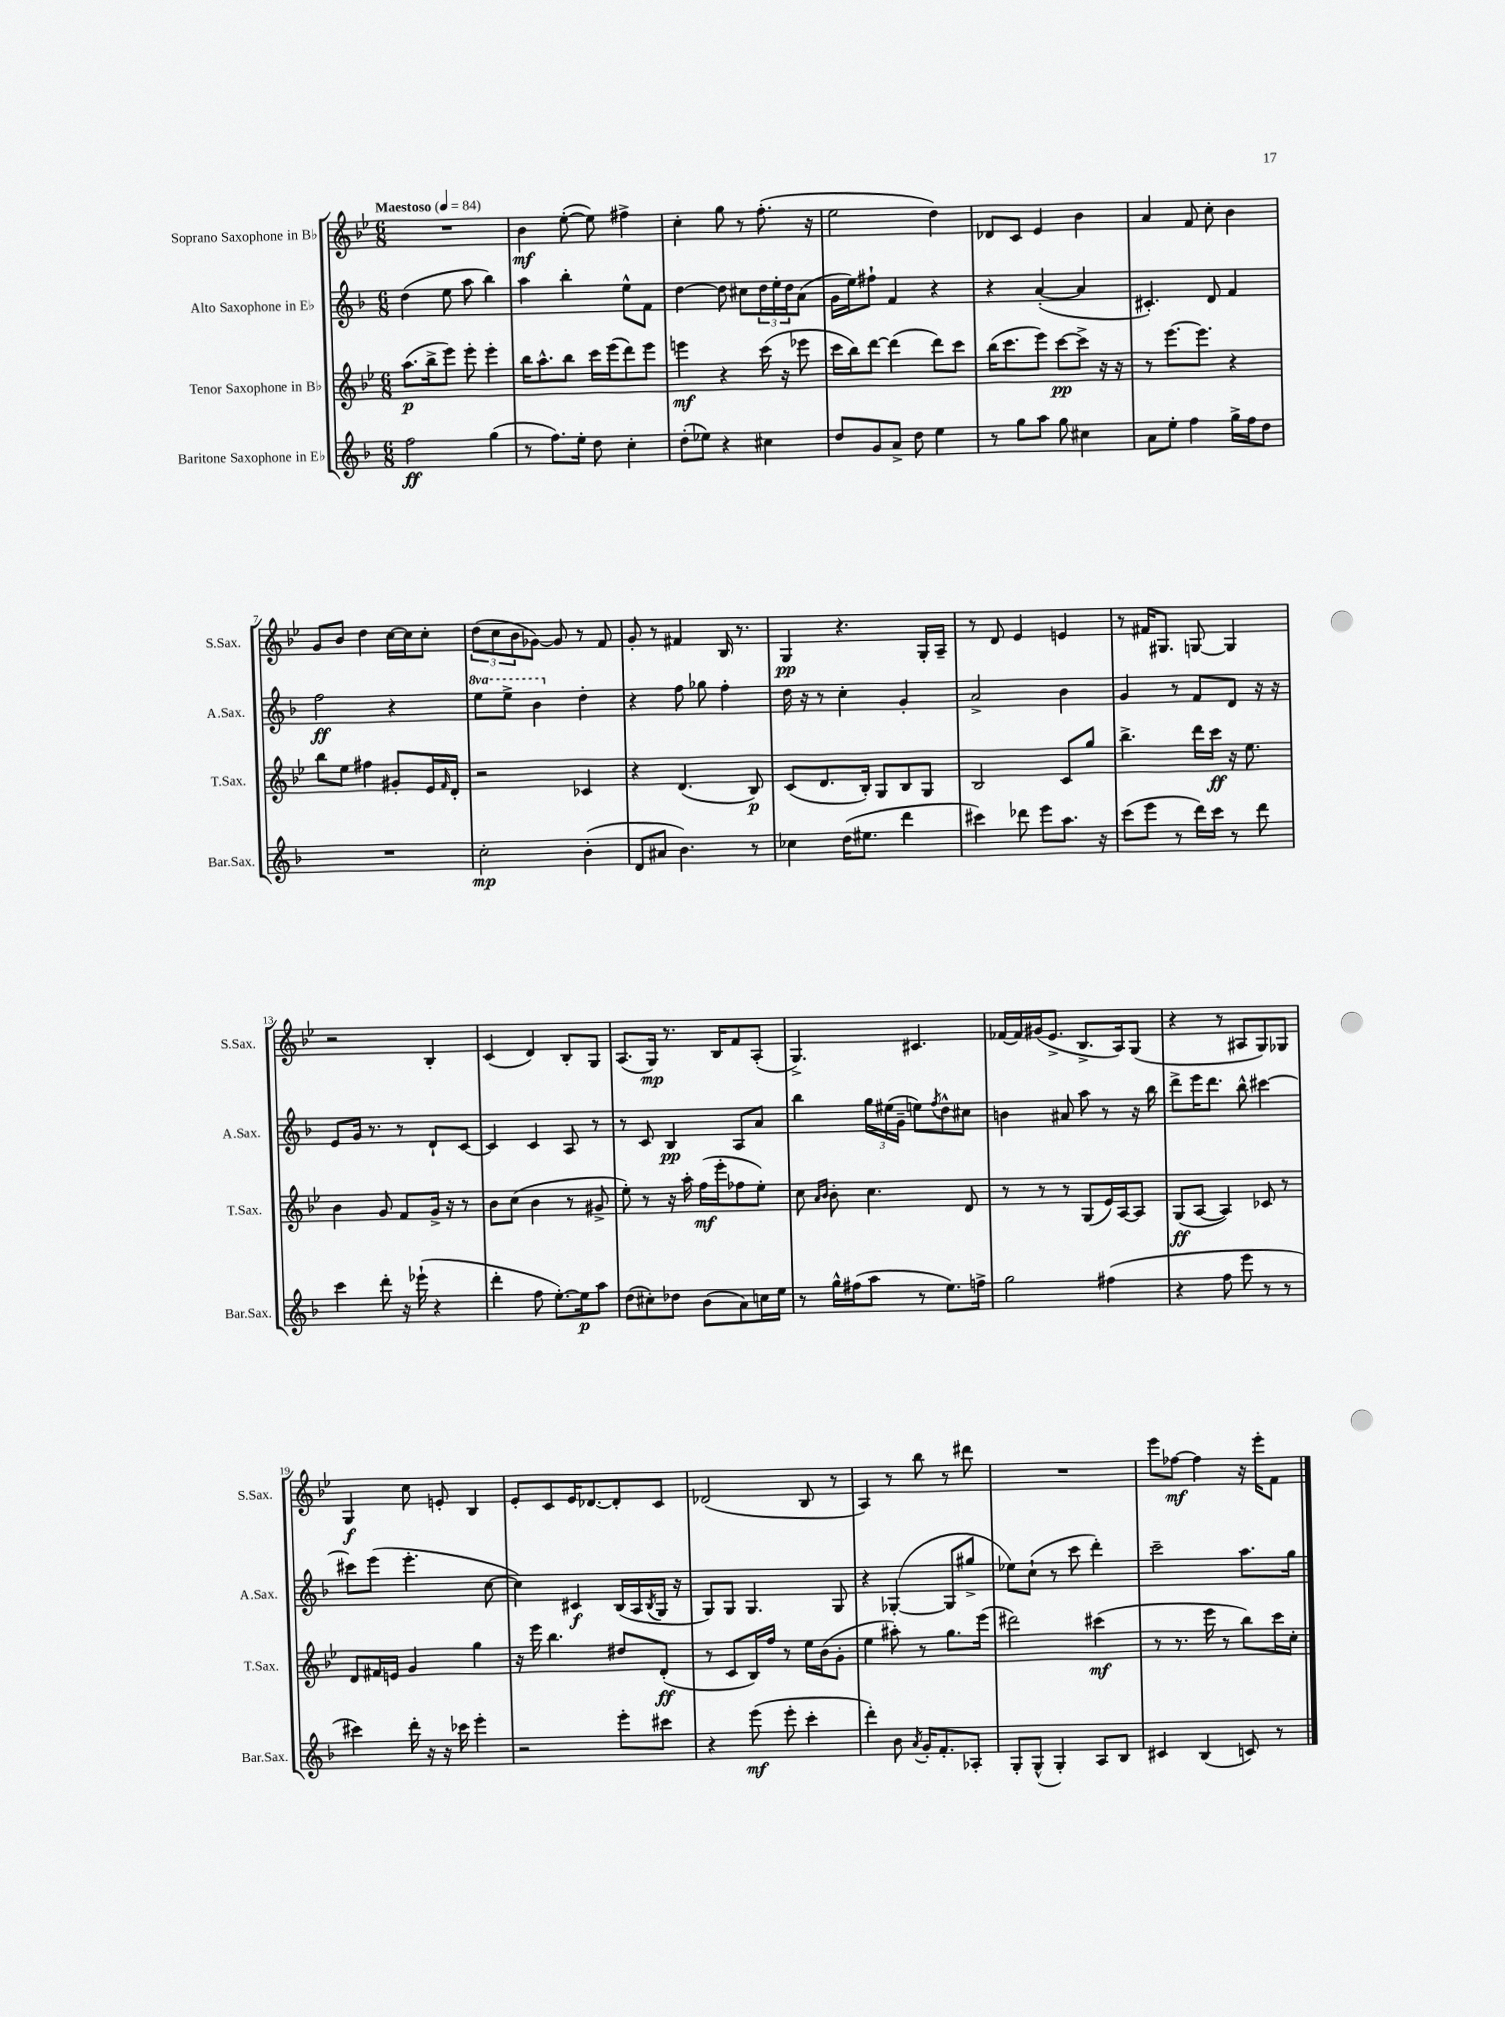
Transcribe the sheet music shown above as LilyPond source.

<<
\new StaffGroup <<
\new Staff = "s0" \with { instrumentName = "Soprano Saxophone in Bb" shortInstrumentName = "S.Sax." } {
    \clef treble \key bes \major \numericTimeSignature \time 6/8 \tempo "Maestoso" 4 = 84
    R2. |
    bes'4\mf ees''8~-.( ees''8) fis''4-> |
    c''4-. g''8 r8 f''8.-.( r16 |
    ees''2 d''4) |
    des'8 c'8 ees'4 bes'4 |
    a'4 f'8 c''8-. bes'4 |
    g'8 bes'8 d''4 c''16~ c''16 c''8-. |
    \tuplet 3/2 { d''8( c''8 bes'8 } ges'8~) ges'8 r8 f'8 |
    g'8-. r8 fis'4 bes16 r8. |
    g4\pp r4. g16-. a16-- |
    r8 d'8 ees'4 e'4 |
    r8 fis'16 gis8. g8~ g4 |
    r2 bes4-. |
    c'4( d'4) bes8-. g8 |
    a8.( g16\mp) r8. bes16 f'8 a8-.( |
    g4.->) cis'4. |
    fes'16~ fes'16 gis'16( ees'8.-> bes8.-> a16) g8( |
    r4 r8 ais8 g8) ges8 |
    g4\f c''8 e'8-. bes4 |
    ees'8-. c'8 ees'16 des'8.~ des'8-. c'8 |
    des'2( bes8 r8 |
    a4) r8 bes''8 r8 dis'''8 |
    R2. |
    ees'''8 fes''8~\mf fes''4 r16 ees'''16-. f'8 \bar "|." |
}
\new Staff = "s1" \with { instrumentName = "Alto Saxophone in Eb" shortInstrumentName = "A.Sax." } {
    \clef treble \key f \major \numericTimeSignature \time 6/8 \set Staff.ottavationMarkups = #ottavation-simple-ordinals
    d''4( e''8 a''8 bes''4) |
    a''4 bes''4-. e''8-^ f'8 |
    d''4~ d''8 cis''8 \tuplet 3/2 { d''16 e''16-. d''16 } a'8( |
    g'16 e''16) fis''8-! f'4 r4 |
    r4 a'4~-.( a'4 |
    cis'4.-.) d'8 f'4 |
    f''2\ff r4 |
    \ottava #1 e'''8 e'''8-> bes''4 \ottava #0 d''4-. |
    r4 f''8 ges''8 f''4-. |
    d''16 r16 r8 c''4-. g'4-. |
    a'2-> bes'4 |
    g'4 r8 f'8 d'8 r16 r16 |
    e'8 g'16 r8. r8 d'8-! c'8~ |
    c'4 c'4 a8 r8 |
    r8 c'8 bes4\pp a8 a'8 |
    bes''4 \tuplet 3/2 { g''16 eis''16( g'16-- } e''8) \acciaccatura { f''8 } d''8-^ cis''8 |
    b'4 ais'8 a''8 r8 r16 bes''16 |
    d'''8-> e'''16 d'''8. bes''8-^ cis'''4~ |
    cis'''8 e'''8( e'''4.-. c''8~ |
    c''4) cis'4\f bes16( a16 \acciaccatura { bes8 } g16 r16 |
    g8) g8 g4. g8 |
    r4 ges4~-.( ges8 gis''8-> |
    ees''8) c''8-!( r8 c'''8 d'''4-.) |
    c'''2-- a''8. g''16 \bar "|." |
}
\new Staff = "s2" \with { instrumentName = "Tenor Saxophone in Bb" shortInstrumentName = "T.Sax." } {
    \clef treble \key bes \major \numericTimeSignature \time 6/8
    a''8.\p( bes''16-> ees'''8) ees'''8-. ees'''4-. |
    bes''16 a''8.-^ bes''8 c'''16 ees'''16( d'''8) ees'''8 |
    e'''4\mf r4 c'''16( r16 ees'''8 |
    c'''16 bes''16) d'''8~ d'''4( d'''8) c'''8 |
    bes''16( c'''8. ees'''8) c'''8~\pp c'''8-> r16 r16 |
    r8 ees'''8.~ ees'''8. r4 |
    bes''8 ees''8 fis''4 gis'8-. ees'16 \grace { f'16 } d'16-. |
    r2 ces'4 |
    r4 d'4.( bes8\p) |
    c'8( d'8. bes16-.) g8 bes8 g8 |
    bes2 c'8 g''8 |
    bes''4.-> d'''16 c'''16\ff r16 ees''8. |
    bes'4 g'8 f'8 g'16-> r16 r8 |
    bes'8 c''8( bes'4 r8 gis'8-> |
    ees''8-.) r8 r16 a''16-. f''16\mf( ees'''16-. fes''8 ees''8-.) |
    c''8 \grace { a'16 bes'16 } bes'8-. c''4. d'8 |
    r8 r8 r8 g8( ees'16) a16~ a8 |
    g8\ff( a8~ a4) ces'8 r8 |
    d'8 fis'16 e'16 g'4 g''4 |
    r16 ees'''16 bes''4. dis''8 d'8-.\ff( |
    r8 c'8 bes16) f''16 r8 ees''16 bes'16( g'8-. |
    ees''4 ais''8-.) r8 g''8. ees'''16( |
    dis'''2) cis'''4\mf( |
    r8 r8. ees'''16 r8 bes''8) c'''16 c''16-. \bar "|." |
}
\new Staff = "s3" \with { instrumentName = "Baritone Saxophone in Eb" shortInstrumentName = "Bar.Sax." } {
    \clef treble \key f \major \numericTimeSignature \time 6/8
    f''2\ff g''4( |
    r8 f''8.) e''16-. d''8 c''4-. |
    d''8-.( ees''8) r4 cis''4 |
    d''8 g'8 a'8-> d''8 e''4 |
    r8 g''8 a''8 g''8 cis''4 |
    a'8 e''8-. f''4 g''16-> f''16 d''8 |
    R2. |
    c''2-.\mp bes'4-.( |
    d'8 ais'8 bes'4.) r8 |
    ces''4 d''16( eis''8. d'''4 |
    cis'''4) des'''8 e'''8 a''8. r16 |
    c'''8( e'''8 r8 d'''16) c'''16 r8 d'''8 |
    c'''4 d'''8-. r16 ees'''16-!( r4 |
    d'''4-. f''8 e''8.~-.) e''16\p a''8 |
    d''8( cis''8-.) des''8 bes'8( a'8) c''16 e''16 |
    r8 g''16-^ fis''16( a''8 r8 e''8.) f''16-> |
    g''2 fis''4( |
    r4 f''8 e'''8 r8 r8 |
    cis'''4) d'''16-. r16 r16 ces'''16 e'''4-. |
    r2 e'''8-. cis'''8 |
    r4 e'''8\mf( e'''8-. c'''4-. |
    d'''4-.) bes'8 \acciaccatura { a'8 } g'16-. f'8.-. aes8-. |
    g8-. g8-^( g4-.) a8 bes8 |
    cis'4 bes4( c'8) r8 \bar "|." |
}
>>
>>
